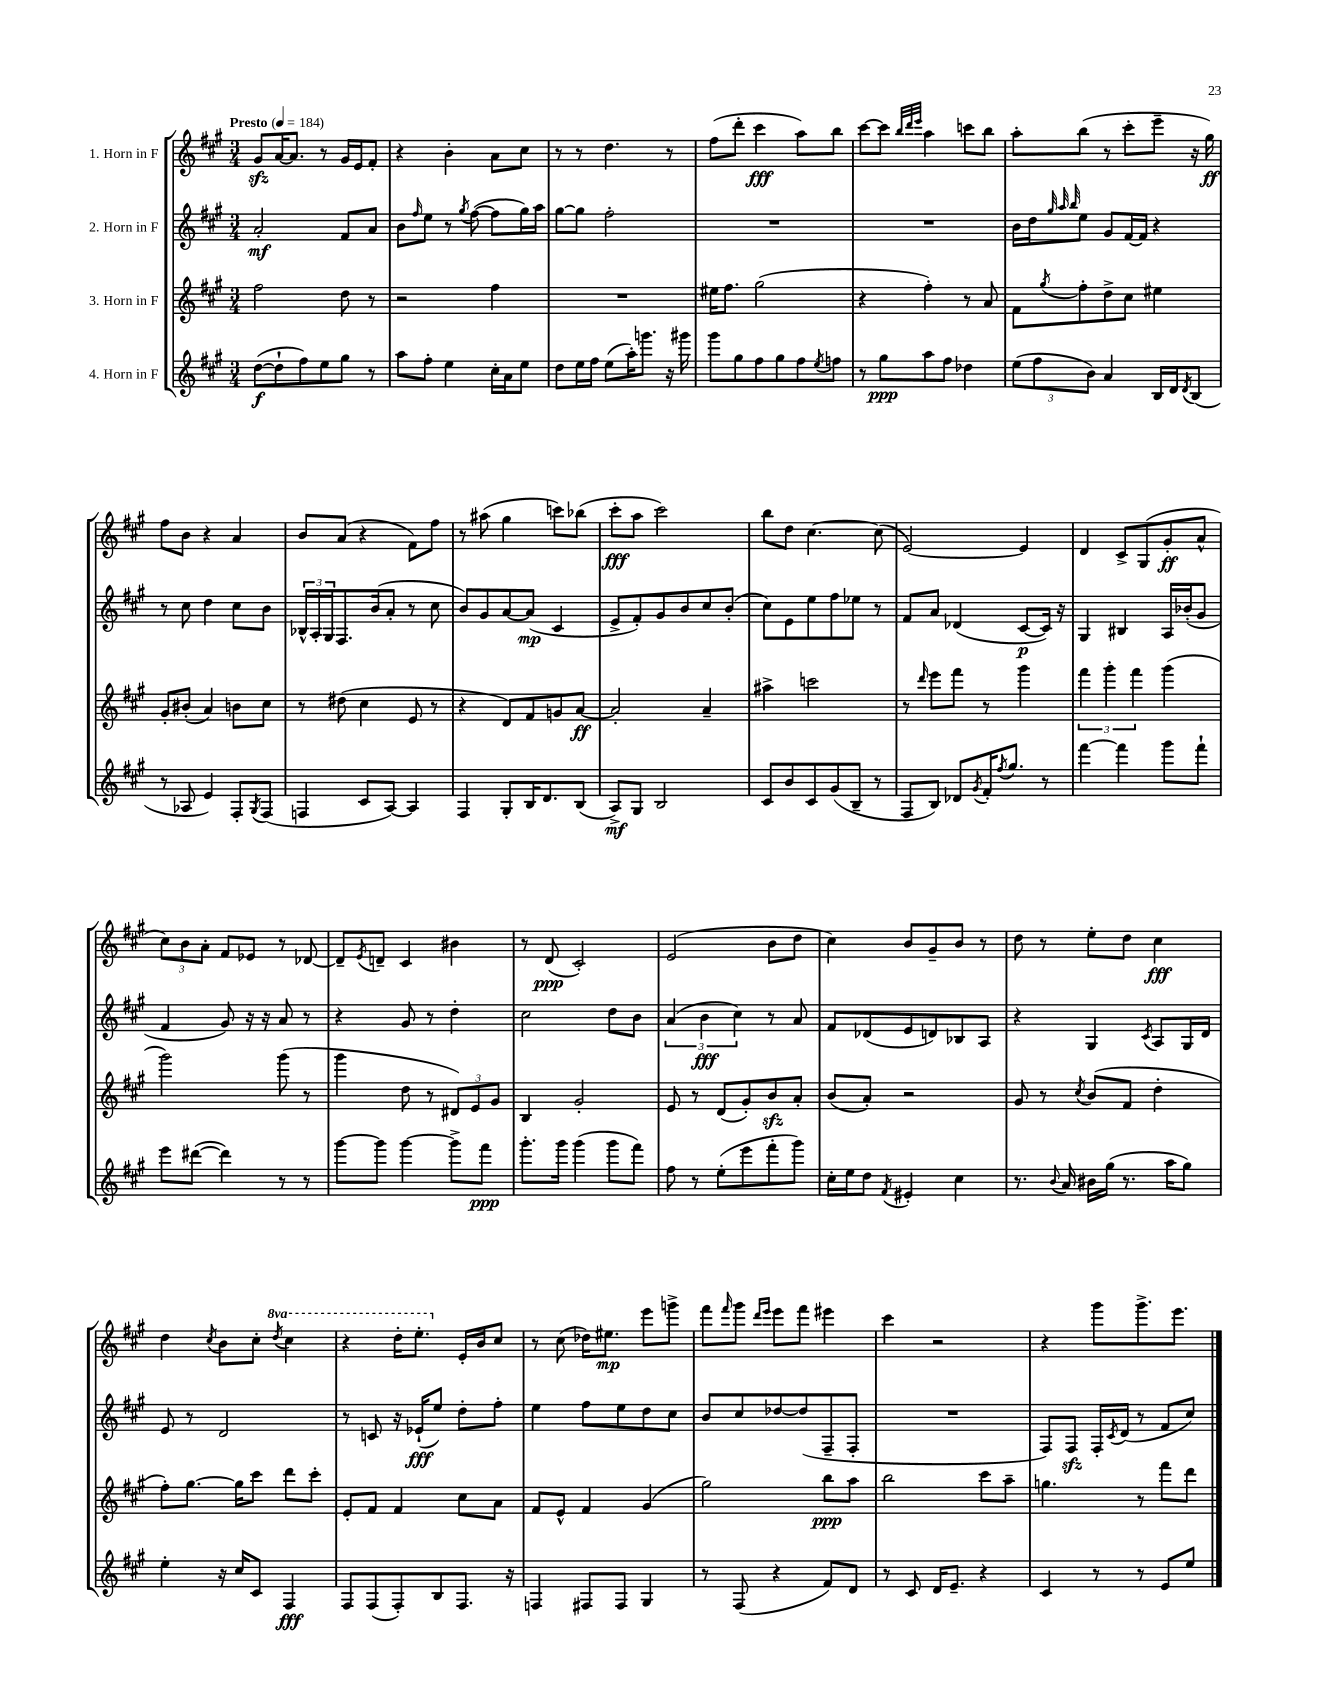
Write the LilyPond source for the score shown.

<<
\new StaffGroup <<
\new Staff = "s0" \with { instrumentName = "1. Horn in F" } {
    \clef treble \key a \major \numericTimeSignature \time 3/4 \set Staff.ottavationMarkups = #ottavation-simple-ordinals \tempo "Presto" 4 = 184
    gis'8\sfz a'16~ a'8. r8 gis'16 e'16 fis'8-. |
    r4 b'4-. a'8 cis''8 |
    r8 r8 d''4. r8 |
    fis''8( d'''8-. cis'''4\fff a''8) b''8 |
    cis'''8~ cis'''8 \grace { b''32 d'''32 e'''32 } a''4 c'''8 b''8 |
    a''8-. b''8( r8 cis'''8-. e'''8-- r16 gis''16\ff) |
    fis''8 b'8 r4 a'4 |
    b'8 a'8( r4 fis'8) fis''8 |
    r8 ais''8( gis''4 c'''8) bes''8( |
    cis'''8-.\fff a''8 cis'''2) |
    b''8 d''8 cis''4.~ cis''8( |
    e'2~) e'4 |
    d'4 cis'8-> gis8( gis'8-.\ff a'8-^ |
    \tuplet 3/2 { cis''8) b'8 a'8-. } fis'8 ees'8 r8 des'8~ |
    des'8-- \acciaccatura { e'8 } d'8-- cis'4 bis'4 |
    r8 d'8\ppp( cis'2-.) |
    e'2( b'8 d''8 |
    cis''4) b'8 gis'8-- b'8 r8 |
    d''8 r8 e''8-. d''8 cis''4\fff |
    d''4 \acciaccatura { cis''8 } b'8 cis''8-. \ottava #1 \acciaccatura { d'''8 } cis'''4 |
    r4 d'''16-. e'''8.-. \ottava #0 e'16-. b'16 cis''8 |
    r8 cis''8( des''16) eis''8.\mp e'''8 g'''8-> |
    fis'''8 \grace { fis'''16 } gis'''8 \grace { d'''16 e'''16 } e'''8 fis'''8 eis'''4 |
    cis'''4 r2 |
    r4 gis'''8 gis'''8.-> e'''8. \bar "|." |
}
\new Staff = "s1" \with { instrumentName = "2. Horn in F" } {
    \clef treble \key a \major \numericTimeSignature \time 3/4
    a'2-.\mf fis'8 a'8 |
    b'8 \grace { fis''16 } e''8 r8 \acciaccatura { gis''8 } fis''8~( fis''8 gis''16) a''16 |
    gis''8~ gis''8 fis''2-. |
    R2. |
    R2. |
    b'16 d''16 \grace { gis''32 a''32 b''32 } e''8 gis'8 fis'16~ fis'16 r4 |
    r8 cis''8 d''4 cis''8 b'8 |
    \tuplet 3/2 { bes16-^ a16-. gis16 } fis8. b'16( a'8-. r8 cis''8 |
    b'8) gis'8 a'8~ a'8\mp( cis'4 |
    e'8-> fis'8-.) gis'8 b'8 cis''8 b'8-.( |
    cis''8) e'8 e''8 fis''8 ees''8 r8 |
    fis'8 a'8 des'4( cis'8~\p cis'16) r16 |
    gis4 bis4 a16 bes'16-.( gis'8 |
    fis'4 gis'8) r16 r16 a'8 r8 |
    r4 gis'8 r8 d''4-. |
    cis''2 d''8 b'8 |
    \tuplet 3/2 { a'4( b'4\fff cis''4) } r8 a'8 |
    fis'8 des'8( e'8 d'8) bes8 a8 |
    r4 gis4 \acciaccatura { cis'8 } a8 gis16 d'16 |
    e'8 r8 d'2 |
    r8 c'8 r16 ees'16-!\fff( e''8) d''8-. fis''8-. |
    e''4 fis''8 e''8 d''8 cis''8 |
    b'8 cis''8 des''8~ des''8( fis8-- fis8-. |
    R2. |
    fis8) fis8\sfz fis16-. \acciaccatura { cis'8 } d'16( r8 fis'8 cis''8) \bar "|." |
}
\new Staff = "s2" \with { instrumentName = "3. Horn in F" } {
    \clef treble \key a \major \numericTimeSignature \time 3/4
    fis''2 d''8 r8 |
    r2 fis''4 |
    R2. |
    eis''16 fis''8. gis''2( |
    r4 fis''4-.) r8 a'8 |
    fis'8 \acciaccatura { gis''8 } fis''8-. d''8-> cis''8 eis''4 |
    gis'8-. bis'8-.( a'4) b'8 cis''8 |
    r8 dis''8( cis''4 e'8 r8 |
    r4 d'8) fis'8 g'8 a'8~\ff |
    a'2-. a'4-- |
    ais''4-> c'''2 |
    r8 \grace { d'''16 } e'''8 fis'''8 r8 gis'''4 |
    \tuplet 3/2 { fis'''4 gis'''4-. fis'''4 } gis'''4( |
    gis'''2) gis'''8( r8 |
    gis'''4 d''8 r8 \tuplet 3/2 { dis'8) e'8 gis'8 } |
    b4 gis'2-. |
    e'8 r8 d'8( gis'8-.) b'8\sfz a'8-. |
    b'8( a'8-.) r2 |
    gis'8 r8 \acciaccatura { cis''8 } b'8( fis'8 d''4-. |
    fis''8-.) gis''8.~ gis''16 cis'''8 d'''8 cis'''8-. |
    e'8-. fis'8 fis'4 cis''8 a'8 |
    fis'8 e'8-^ fis'4 gis'4( |
    gis''2) b''8\ppp a''8 |
    b''2 cis'''8 a''8-- |
    g''4. r8 fis'''8 d'''8 \bar "|." |
}
\new Staff = "s3" \with { instrumentName = "4. Horn in F" } {
    \clef treble \key a \major \numericTimeSignature \time 3/4
    d''8~\f( d''8-! fis''8) e''8 gis''8 r8 |
    a''8 fis''8-. e''4 cis''16-. a'16 e''8 |
    d''8 e''16 fis''16 e''8( a''16-.) g'''8. r16 gis'''16 |
    gis'''8 gis''8 fis''8 gis''8 fis''8 \acciaccatura { e''8 } f''8 |
    r8 gis''8\ppp a''8 fis''8 des''4 |
    \tuplet 3/2 { e''8( fis''8 b'8) } a'4 b16 d'16 \acciaccatura { d'8 } b8( |
    r8 aes8 e'4) fis8-. \acciaccatura { gis8 } fis8( |
    f4 cis'8 a8~) a4 |
    fis4 gis8-. b16 d'8. b8( |
    a8->\mf) gis8 b2 |
    cis'8 b'8 cis'8 gis'8( b8-- r8 |
    fis8 b8) des'8 \acciaccatura { gis'8 } fis'16-. \acciaccatura { fis''8 } gis''8. r8 |
    fis'''4~ fis'''4 gis'''8 fis'''8-! |
    e'''8 dis'''8~( dis'''4) r8 r8 |
    gis'''8~ gis'''8 gis'''4~ gis'''8-> fis'''8\ppp |
    gis'''8.-. gis'''16 gis'''4( gis'''8 fis'''8) |
    fis''8 r8 e''8-.( e'''8 fis'''8-. gis'''8) |
    cis''16-. e''16 d''8 \acciaccatura { fis'8 } eis'4-. cis''4 |
    r8. \appoggiatura { b'8 } a'16 bis'16 gis''16( r8. a''16 gis''8) |
    e''4-. r16 cis''16 cis'8 fis4\fff |
    fis8 fis8( fis8-.) b8 fis8. r16 |
    f4 fis8 fis8 gis4 |
    r8 fis8( r4 fis'8) d'8 |
    r8 cis'8 d'16 e'8.-- r4 |
    cis'4 r8 r8 e'8 e''8 \bar "|." |
}
>>
>>
\layout { \context { \Score \remove "Bar_number_engraver" } }
